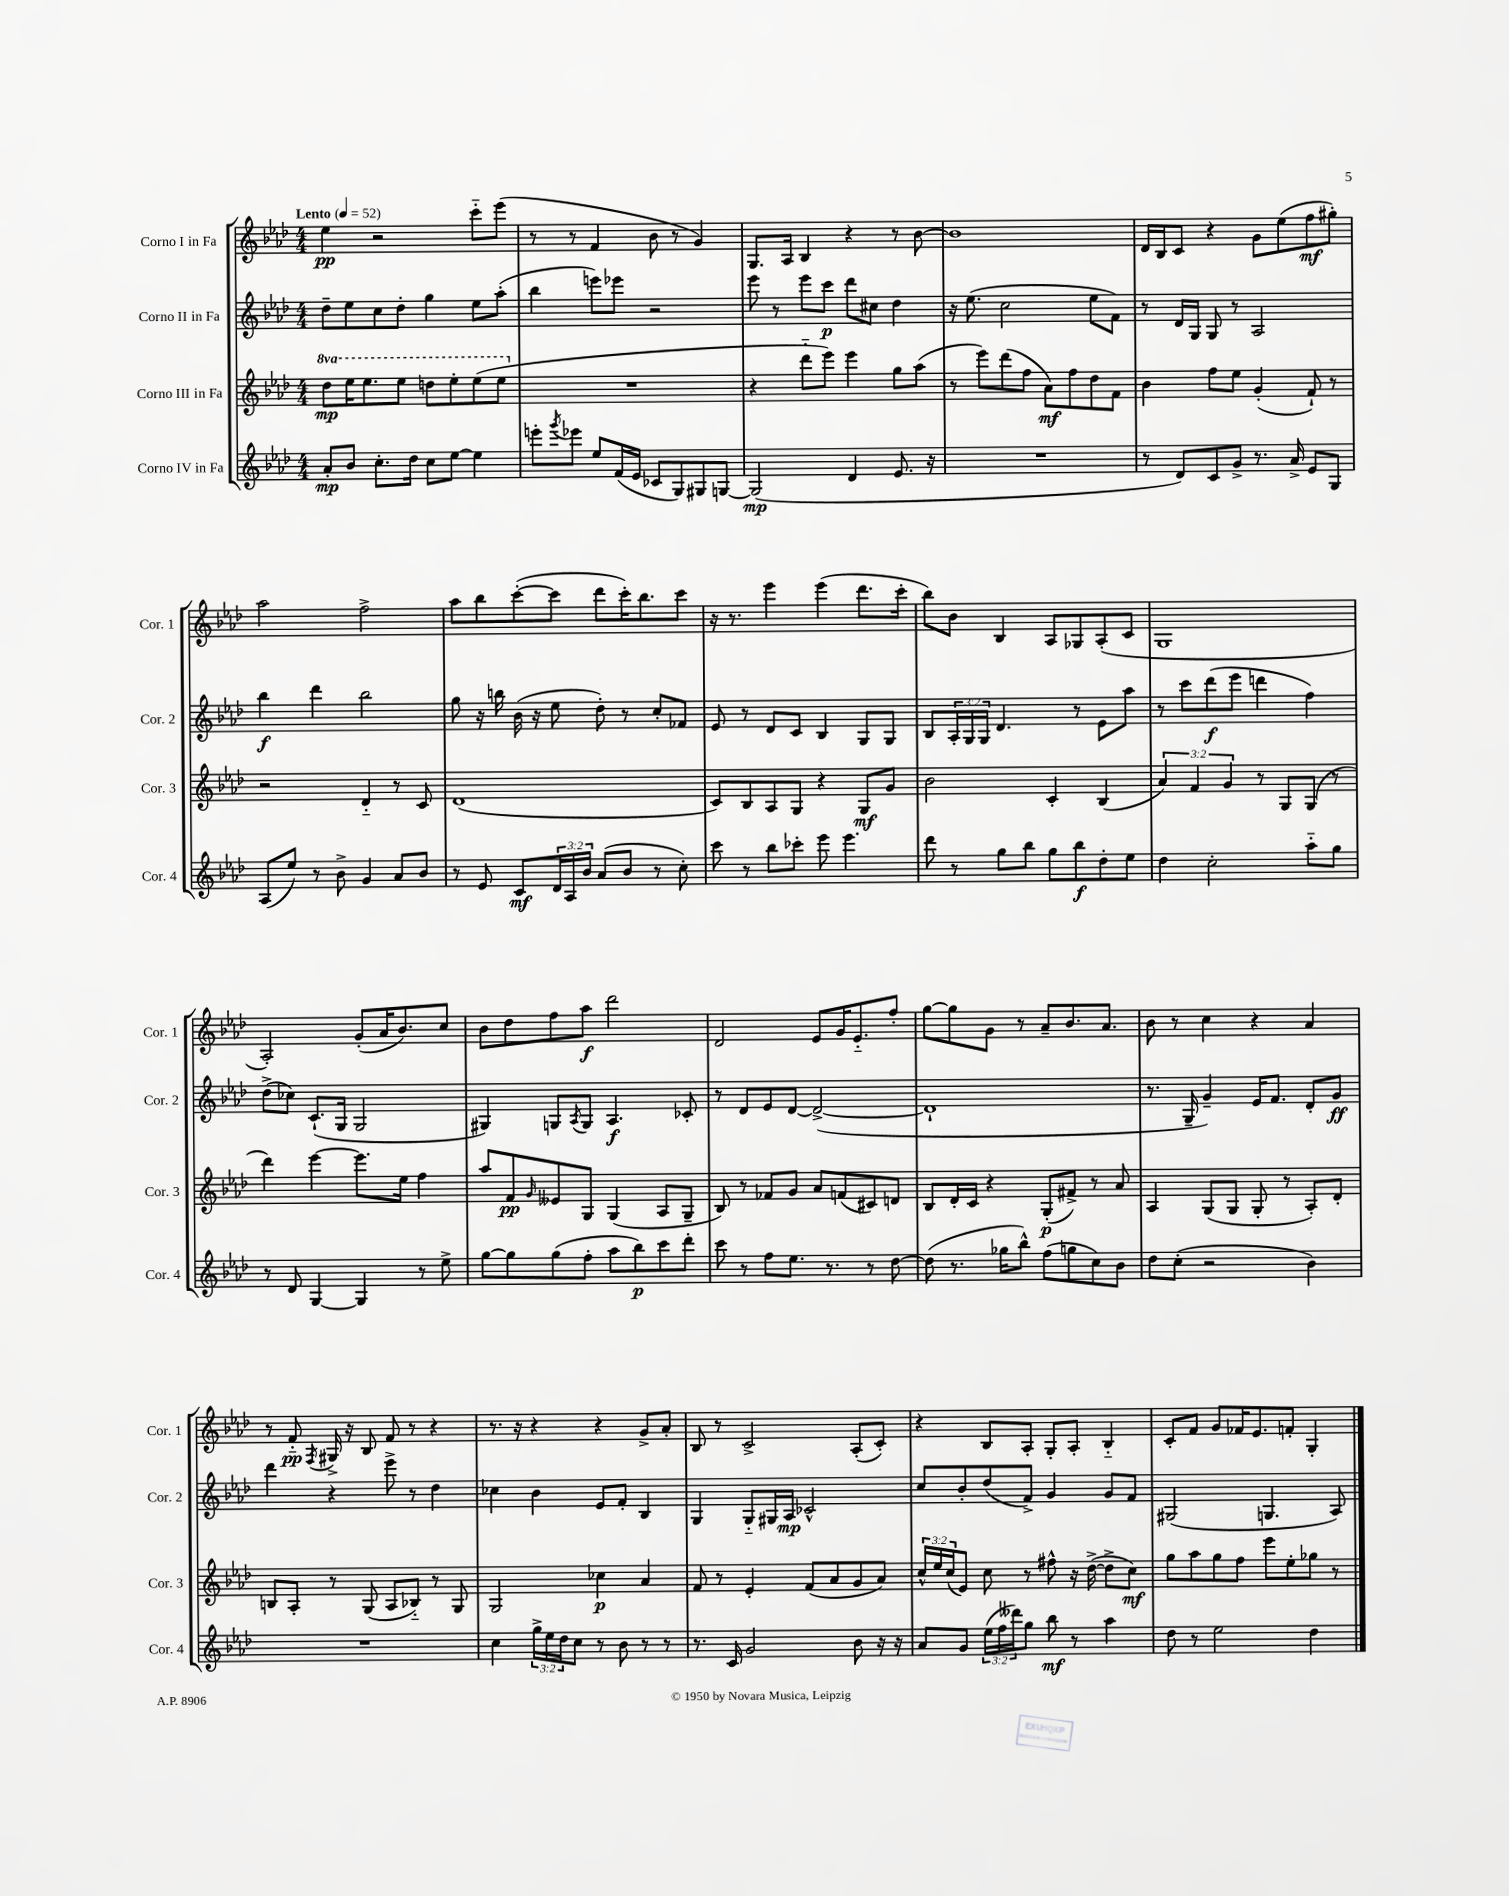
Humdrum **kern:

**kern	**kern	**kern	**kern
*staff4	*staff3	*staff2	*staff1
*clefG2	*clefG2	*clefG2	*clefG2
*k[b-e-a-d-]	*k[b-e-a-d-]	*k[b-e-a-d-]	*k[b-e-a-d-]
*M4/4	*M4/4	*M4/4	*M4/4
*MM52	*MM52	*MM52	*MM52
8a-'/L	8ddd-\L	8dd-~\L	4ee-\
8b-/J	16eee-\K	8ee-\	.
.	8.eee-\	.	.
8.cc'\L	.	8cc\	2r
.	8eee-\J	8dd-'\J	.
16dd-\Jk	.	.	.
8cc\L	8ddd\L	4gg\	.
[8ee-\J	8eee-'\	.	.
4ee-\]	(8eee-\	8ee-\L	8ccc'~\L
.	8eee-\J	(8aa-'\J	(8eee-\J
=	=	=	=
8eee'\L	1r	4bb-\	8r
8qggg/	.	.	.
8eee-\J	.	.	8r
8ee-/L	.	8eee\L)	4f/
(16f/L	.	8eee-\J	.
16e-/JJ	.	.	.
8c-/L	.	2r	8b-\
8G/)	.	.	8r
8G#/	.	.	4g/)
[8G/J	.	.	.
=	=	=	=
(2G/]	4r	8eee-\	8.G/L
.	.	8r	.
.	.	.	16A-/Jk
.	8ddd-'~\L	8eee-\L	4B-/
.	8eee-\J)	8ccc\J	.
4d-/	4eee-\	8ddd-\L	4r
.	.	8cc#\J	.
8.e-/	8gg\L	4dd-\	8r
.	(8aa-\J	.	[8b-\
16r	.	.	.
=	=	=	=
1r	8r	16r	1b-]
.	.	(8.ee-\	.
.	8eee-\L)	.	.
.	(8ddd-\	2cc\	.
.	8ff\J	.	.
.	8a-\L)	.	.
.	8ff\	.	.
.	8dd-\	8ee-\L	.
.	8f\J	8f\J)	.
=	=	=	=
8r	4b-\	8r	16d-/LL
.	.	.	16B-/J
8d-/L)	.	16d-/LL	8c/J
.	.	16G/JJ	.
8c/	8ff\L	8G/	4r
8g^/J	8ee-\J	8r	.
8.r	(4g'/	2A-/	8g\L
.	.	.	(8ee-\
16a-^/	.	.	.
8e-/L	8f`/)	.	8ff\
8G/J	8r	.	8gg#'\J)
=	=	=	=
(8A-/L	2r	4bb-\	2aa-\
8ee-/J)	.	.	.
8r	.	4ddd-\	.
8b-^\	.	.	.
4g/	4d-'~/	2bb-\	2ff^\
8a-/L	8r	.	.
8b-/J	8c/	.	.
=	=	=	=
8r	(1d-	8gg\	8aa-\L
8e-/	.	16r	8bb-\
.	.	16bb\	.
8c/L	.	(16b-\	([8ccc'\
.	.	16r	.
24d-/L	.	8ee-\	8ccc\]J
24A-/	.	.	.
24b-/JJ	.	.	.
(8a-/L	.	8dd-'\)	8ddd-\L
8b-/J	.	8r	16ccc'\K)
.	.	.	8.bb-\
8r	.	8cc'/L	.
8cc'\)	.	8f-/J	8ccc\J
=	=	=	=
8ccc\	8c/L)	8e-/	16r
.	.	.	8.r
8r	8B-/	8r	.
8bb-\L	8A-/	8d-/L	4eee-\
8ccc-'\J	8G/J	8c/J	.
8eee-\	4r	4B-/	(4eee-\
4.eee-\	.	.	.
.	8G/L	8G/L	8.ddd-\L
.	8g/J	8G/J	.
.	.	.	16ccc'\Jk
=	=	=	=
8ddd-\	2b-\	8B-/L	8bb-\L)
8r	.	24A-'/L	8b-\J
.	.	24G/	.
.	.	24G/JJ	.
8gg\L	.	4.d-/	4B-/
8bb-\J	.	.	.
8gg\L	4c'/	.	8A-/L
8bb-\	.	8r	8G-/
8dd-'\	(4B-/	8e-\L	(8A-'/
8ee-\J	.	8aa-\J	8c/J
=	=	=	=
4dd-\	6a-/)	8r	1G
.	.	8ccc\L	.
.	6f/	.	.
2cc'\	.	(8ddd-\	.
.	6g/	.	.
.	.	8eee-\J	.
.	8r	4ddd\	.
.	8G/L	.	.
8aa-'~\L	(8G/J	4ff\)	.
8gg\J	8r	.	.
=	=	=	=
8r	4ddd-\)	(8dd-^\L	2A-'/)
8d-/	.	8cc-\J)	.
[4G/	[4eee-\	(8.c`/L	.
.	.	16G/Jk	.
4G/]	8.eee-\]L	2G/	(8g'/L
.	.	.	16a-/K
.	16ee-\Jk	.	8.b-/)
8r	4ff\	.	.
8ee-^\	.	.	8cc/J
=	=	=	=
[8gg\L	8aa-/L	4G#/)	8b-\L
8gg\]	8f/	.	8dd-\
.	16qqg/	.	.
(8gg\	8e--/	8G/L	8ff\
.	.	8qA-/	.
8ff'\J	8G/J	8G/J	8aa-\J
8aa-\L	(4G/	4.A-/	2ddd-\
8bb-\)	.	.	.
8ccc\	8A-/L	.	.
8ddd-'\J	8G~/J	8c-'/	.
=	=	=	=
8ccc\	8B-/)	8r	2d-/
8r	8r	8d-/L	.
8ff\L	8f-/L	8e-/	.
8.ee-\J	8g/J	[8d-/J	.
.	8a-/L	(2d-^/_	8e-/L
8.r	.	.	.
.	(8f/	.	16g/K
.	.	.	8.e-'~/
8r	8c#/)	.	.
[8dd-\	8d/J	.	8ff'/J
=	=	=	=
(8dd-\]	8B-/L	1d-`]	[8gg\L
8.r	16d-'/L	.	8gg\]
.	16c/JJ	.	.
.	4r	.	8g\J
16gg-\LK	.	.	.
8bb-^^\J)	.	.	8r
(8ff\L	(8G'/L	.	8a-~/L
8gg\	8f#^/J)	.	8.b-/
8cc\)	8r	.	.
.	.	.	8.a-/J
8b-\J	8a-/	.	.
=	=	=	=
8dd-\L	4A-/	8.r	8b-\
(8cc'\J	.	.	8r
.	.	16G~/	.
2r	(8G/L	4g~/)	4cc\
.	8G/J	.	.
.	8G'/	16e-/LK	4r
.	.	8.f/J	.
.	8r	.	.
4b-\)	8A-'/L)	8d-'/L	4a-/
.	8d-'/J	8g/J	.
=	=	=	=
1r	8B/L	4ddd-\	8r
.	8A-'/J	.	8f'~/
.	.	.	8qF/
.	8r	4r	16G#^/
.	.	.	16r
.	(8G/	.	8B-/
.	8A-/L	8eee-^\	8f/
.	8B-'~/J)	8r	8r
.	8r	4dd-\	4r
.	8G/	.	.
=	=	=	=
4cc\	2G/	4cc-\	8.r
.	.	.	16r
24gg^\LL	.	4b-\	4r
24ee-\	.	.	.
24dd-\J	.	.	.
8cc\J	.	.	.
8r	4cc-\	8e-/L	4r
8b-\	.	8f'/J	.
8r	4a-/	4B-/	8g^/L
8r	.	.	8a-'/J
=	=	=	=
8.r	8f/	4G/	8B-/
.	8r	.	8r
16c/	.	.	.
2g/	4e-'/	8G'~/L	2c^/
.	.	16G#/L	.
.	.	16A-/JJ	.
.	(8f/L	2c-^^/	.
.	8a-/	.	.
8b-\	8g/	.	(8A-'/L
16r	8a-/J)	.	8c'/J)
16r	.	.	.
=	=	=	=
8a-/L	24cc^^/LL	8cc/L	4r
.	24ee-/	.	.
.	(24cc/J	.	.
8g/J	8e-/J)	8b-'/	.
(24ee-\LL	8cc\	(8dd-/	8B-/L
24ff\	.	.	.
24ddd--\J)	.	.	.
8gg\J	8r	8f^/J)	8A-'/J
8bb-\	8ff#^^\	4g/	8G'/L
8r	16r	.	8A-'/J
.	([16dd-^\	.	.
4aa-\	8dd-^\]L	8g/L	4B-'~/
.	8cc\J)	8f/J	.
=	=	=	=
8dd-\	8gg\L	(2G#/	8c'/L
8r	8aa-\	.	8f/J
2ee-\	8gg\	.	8g/L
.	8ff\J	.	16f-/K
.	.	.	8.e-/
.	8eee-\L	4.G/	.
.	8ee-'\	.	8f'/J
4dd-\	8gg-\J	.	4G'/
.	8r	8A-/)	.
==	==	==	==
*-	*-	*-	*-
